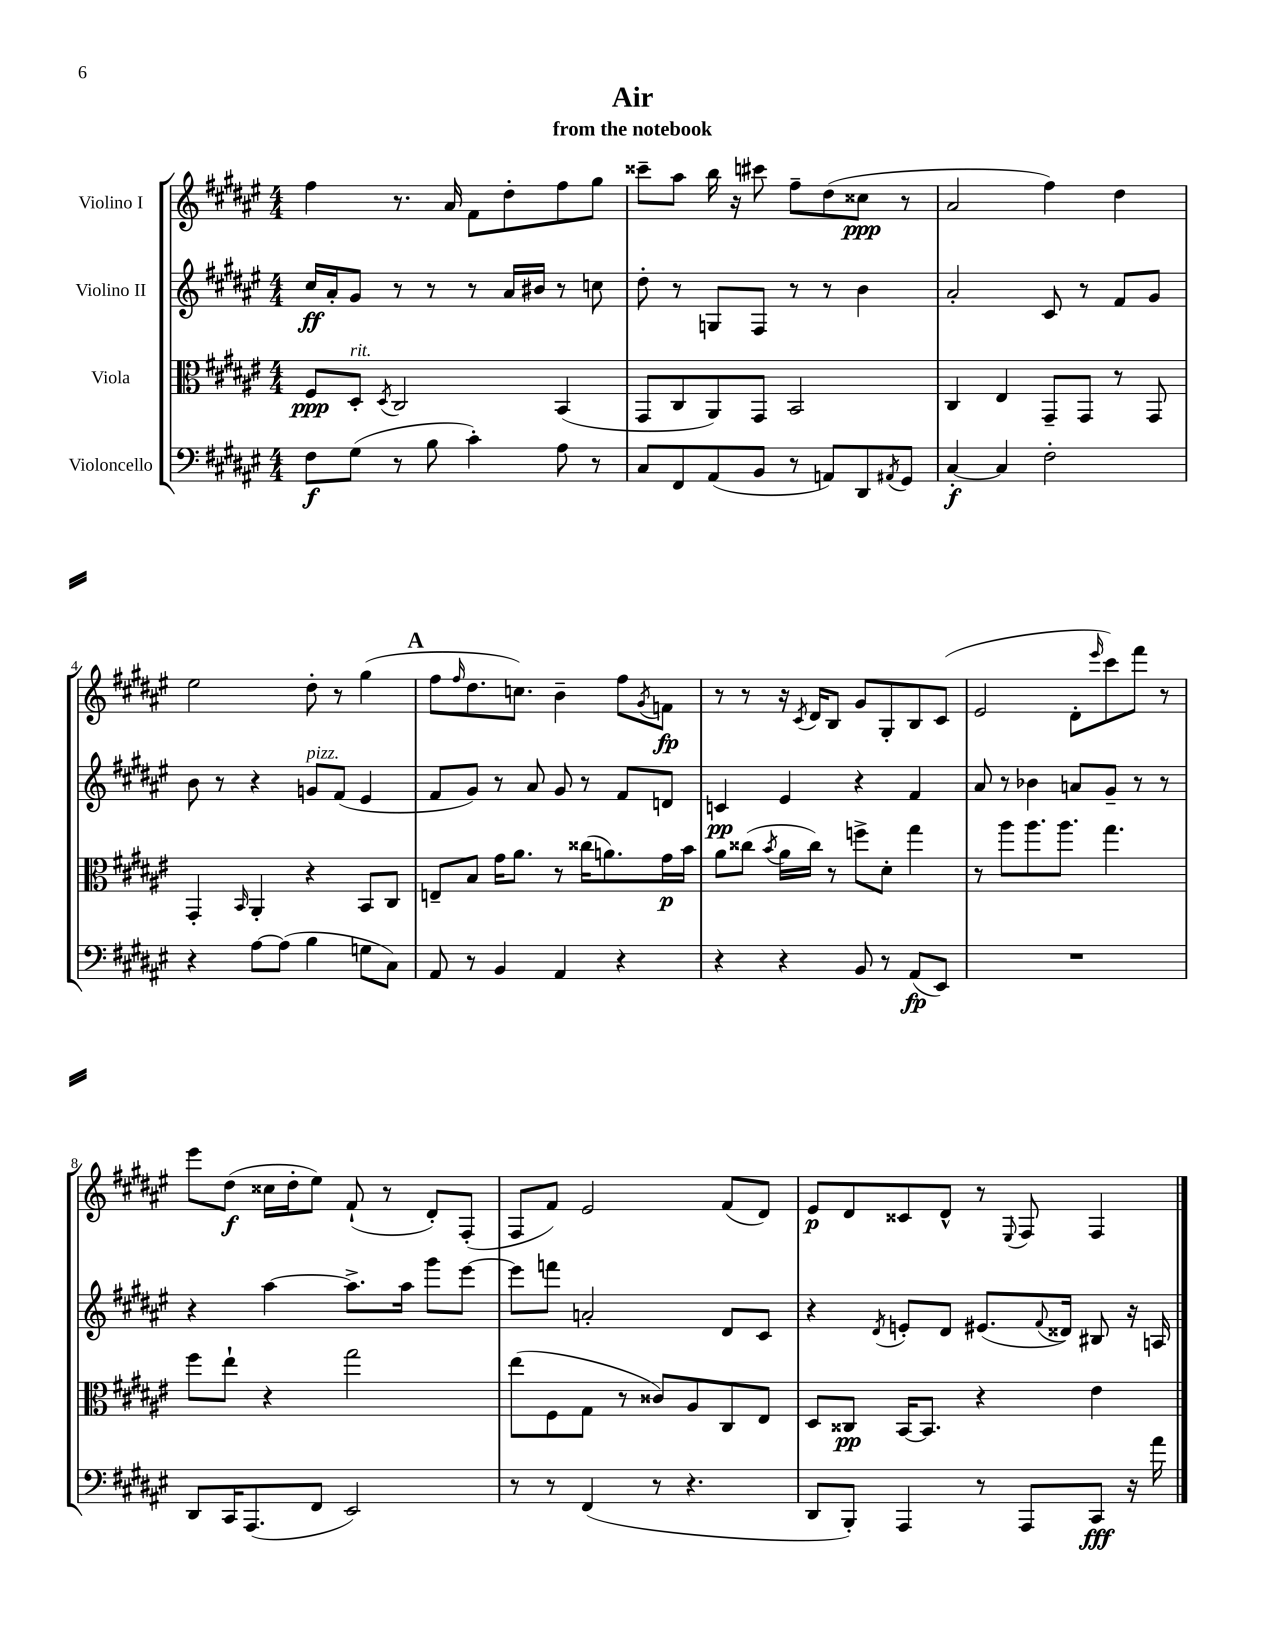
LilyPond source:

\header { title = "Air" subtitle = "from the notebook" }
<<
\new StaffGroup <<
\new Staff = "s0" \with { instrumentName = "Violino I" } {
    \clef treble \key fis \major \numericTimeSignature \time 4/4
    fis''4 r8. ais'16 fis'8 dis''8-. fis''8 gis''8 |
    cisis'''8-- ais''8 b''16 r16 cis'''8 fis''8-- dis''8( cisis''8\ppp r8 |
    ais'2 fis''4) dis''4 |
    eis''2 dis''8-. r8 gis''4( |
    \mark \markup { \bold "A" } fis''8 \grace { fis''16 } dis''8. c''8.) b'4-- fis''8 \acciaccatura { gis'8 } f'8\fp |
    r8 r8 r16 \acciaccatura { cis'8 } dis'16 b8 gis'8 gis8-. b8 cis'8( |
    eis'2 dis'8-. \grace { eis'''16 } cis'''8) fis'''8 r8 |
    eis'''8 dis''8\f( cisis''16 dis''16-. eis''8) fis'8-!( r8 dis'8-.) fis8-.( |
    fis8 fis'8) eis'2 fis'8( dis'8) |
    eis'8\p dis'8 cisis'8 dis'8-^ r8 \appoggiatura { eis8 } fis8 fis4 \bar "|." |
}
\new Staff = "s1" \with { instrumentName = "Violino II" } {
    \clef treble \key fis \major \numericTimeSignature \time 4/4
    cis''16\ff ais'16-. gis'8 r8 r8 r8 ais'16 bis'16 r8 c''8 |
    dis''8-. r8 g8 fis8 r8 r8 b'4 |
    ais'2-. cis'8 r8 fis'8 gis'8 |
    b'8 r8 r4 g'8^\markup { \italic "pizz." } fis'8( eis'4 |
    \mark \markup { \bold "A" } fis'8 gis'8) r8 ais'8 gis'8 r8 fis'8 d'8 |
    c'4\pp eis'4 r4 fis'4 |
    ais'8 r8 bes'4 a'8 gis'8-- r8 r8 |
    r4 ais''4~ ais''8.-> ais''16 gis'''8 eis'''8~ |
    eis'''8 f'''8 a'2-. dis'8 cis'8 |
    r4 \acciaccatura { dis'8 } e'8-. dis'8 eis'8.( \appoggiatura { fis'8 } disis'16) bis8 r16 a16 \bar "|." |
}
\new Staff = "s2" \with { instrumentName = "Viola" } {
    \clef alto \key fis \major \numericTimeSignature \time 4/4
    fis8\ppp dis8-.^\markup { \italic "rit." } \acciaccatura { dis8 } cis2 b,4( |
    gis,8 cis8 ais,8) gis,8 b,2 |
    cis4 eis4 gis,8-- gis,8 r8 gis,8 |
    gis,4-. \grace { b,16 } ais,4-. r4 b,8 cis8 |
    \mark \markup { \bold "A" } e8-- b8 gis'16 ais'8. r8 cisis''16( a'8.) gis'16\p b'16 |
    ais'8 cisis''8( \acciaccatura { b'8 } ais'16 cisis''16) r8 f''8-> dis'8-. gis''4 |
    r8 ais''8 ais''8. ais''8. gis''4. |
    fis''8 eis''8-! r4 gis''2 |
    eis''8( fis8 gis8 r8 cisis'8) ais8 cis8 eis8 |
    dis8 cisis8\pp b,16~ b,8. r4 eis'4 \bar "|." |
}
\new Staff = "s3" \with { instrumentName = "Violoncello" } {
    \clef bass \key fis \major \numericTimeSignature \time 4/4
    fis8\f gis8( r8 b8 cis'4-.) ais8 r8 |
    cis8 fis,8 ais,8( b,8 r8 a,8) dis,8 \acciaccatura { ais,8 } gis,8 |
    cis4~-.\f cis4 fis2-. |
    r4 ais8~ ais8( b4 g8 cis8) |
    \mark \markup { \bold "A" } ais,8 r8 b,4 ais,4 r4 |
    r4 r4 b,8 r8 ais,8\fp( eis,8) |
    R1 |
    dis,8 cis,16 ais,,8.( fis,8 eis,2) |
    r8 r8 fis,4( r8 r4. |
    dis,8 b,,8-.) ais,,4 r8 ais,,8 cis,8\fff r16 ais'16 \bar "|." |
}
>>
>>
